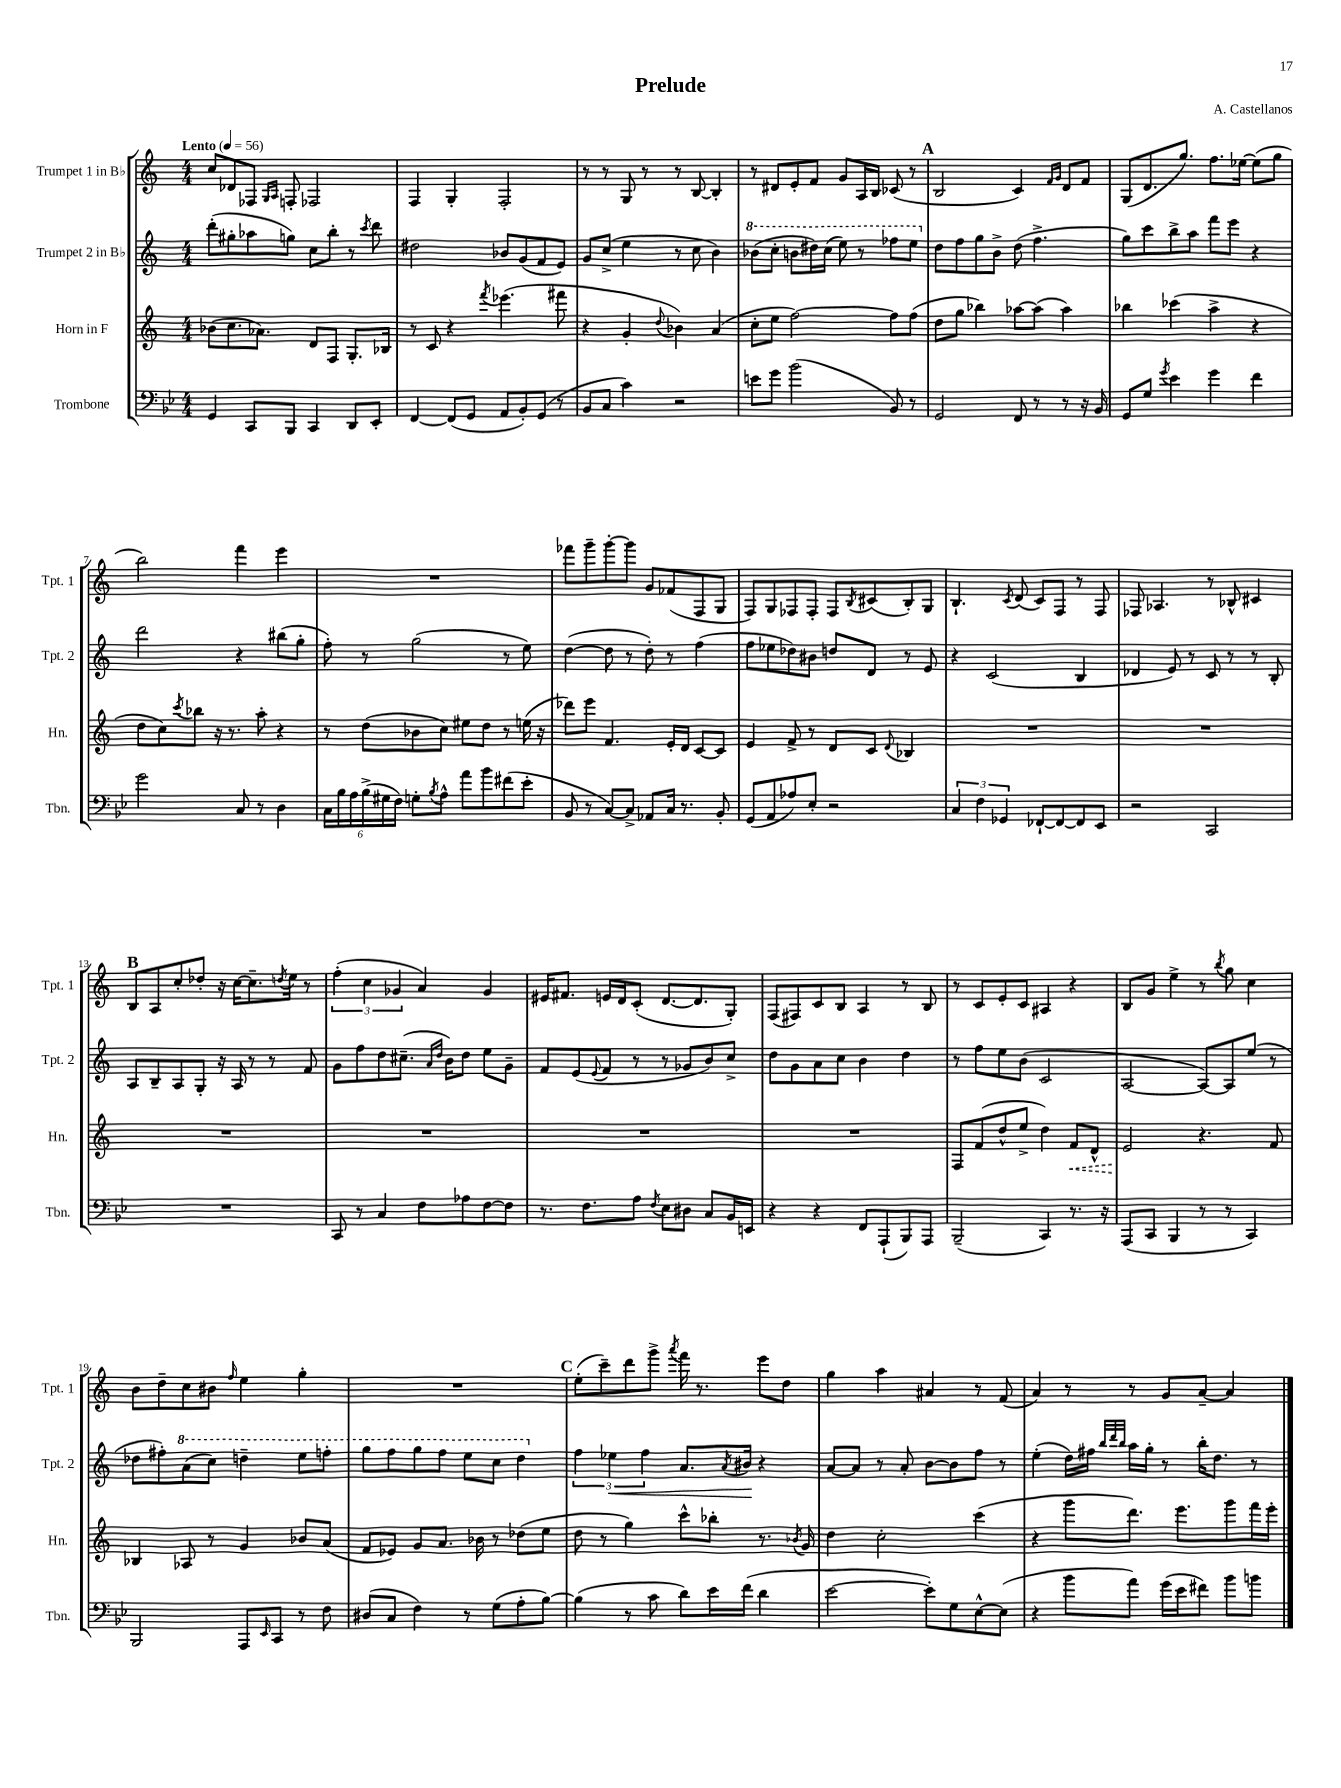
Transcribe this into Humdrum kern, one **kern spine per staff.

**kern	**kern	**kern	**kern
*staff4	*staff3	*staff2	*staff1
*clefF4	*clefG2	*clefG2	*clefG2
*k[b-e-]	*k[]	*k[]	*k[]
*M4/4	*M4/4	*M4/4	*M4/4
*MM56	*MM56	*MM56	*MM56
4GG	(8b-	(8ddd'	8cc
.	8.cc	8gg#'	8d-
8CC	.	8aa-	8F-
.	8.a-)	.	.
.	.	.	16qqG
.	.	.	16qqA
8BBB-	.	8gg)	8F'
4CC	8d	8cc	2F-
.	8F	8bb'	.
8DD	8.G'	8r	.
.	.	8qccc	.
8EE-'	.	8ddd	.
.	16B-	.	.
=	=	=	=
[4FF	8r	2dd#	4F
.	8c	.	.
(8FF]	4r	.	4G'
8GG	.	.	.
.	8qfff	.	.
8AA	(4.eee-	8b-	2F'
8BB-')	.	(8g	.
(8GG	.	8f	.
8r	8fff#	8e)	.
=	=	=	=
8BB-	4r	8g	8r
8C	.	(8cc^	8r
4c)	4g'	4ee	8G
.	.	.	8r
.	8qqdd	.	.
2r	4b-)	8r	8r
.	.	8cc	[8B
.	(4a	4b)	4B']
=	=	=	=
8e	8cc'	(8bb-	8r
8g	8ee	8ccc'	8d#
(2b-	[2ff)	8bb	8e'
.	.	16ddd#)	8f
.	.	(16ccc	.
.	.	8eee)	8g
.	.	8r	16A
.	.	.	16B
8BB-)	8ff]	8fff-	(8c-
8r	(8ff	8eee	8r
=	=	=	=
2GG	8dd	8dd	2B
.	8gg	8ff	.
.	4bb-)	8gg	.
.	.	8b^	.
8FF	[8aa-	(8dd	4c)
8r	(8aa-]	4.ff^	.
.	.	.	16qqf
.	.	.	16qqg
8r	4aa-)	.	8d
16r	.	.	8f
16BB-	.	.	.
=	=	=	=
8GG	4bb-	8gg)	(8G
8G	.	8ccc	8.d
8qg	.	.	.
4e-	(4ccc-	8bb^	.
.	.	.	8.gg)
.	.	8aa	.
4g	4aa^	8fff	8.ff
.	.	8eee	.
.	.	.	[16ee-
4f	4r	4r	(8ee-]
.	.	.	8gg
=	=	=	=
2g	8dd	2ddd	2bb)
.	8cc)	.	.
.	8qccc	.	.
.	8bb-	.	.
.	16r	.	.
.	8.r	.	.
8C	.	4r	4fff
8r	8aa'	.	.
4D	4r	(8bb#	4eee
.	.	8gg'	.
=	=	=	=
24C	8r	8ff')	1r
24B-	.	.	.
24A	.	.	.
(24B-^	(8dd	8r	.
24G#	.	.	.
24F)	.	.	.
8G'	8b-	(2gg	.
8qB-	.	.	.
8A^^	8cc)	.	.
8a	8ee#	.	.
8b-	8dd	.	.
(8f#	8r	8r	.
8e-'	(16ee	8ee)	.
.	16r	.	.
=	=	=	=
8BB-	8ddd-)	([4dd	8fff-
8r	8eee	.	8ggg~
[8C)	4.f	8dd]	[8ggg'
8C^]	.	8r	8ggg]
8AA-	.	8dd')	8g
16C	16e'	8r	(8f-
8.r	16d	.	.
.	[8c	(4ff	8F
8BB-'	8c]	.	8G
=	=	=	=
(8GG	4e	8ff	8F)
8AA	.	8ee-	8G
8A-)	8f^	8dd-)	8F-
8E-'	8r	8b#	8F-'
2r	8d	8dd	8F-
.	.	.	8qB
.	8c	8d	(8c#
.	8qqd	.	.
.	4B-	8r	8B')
.	.	8e	8G
=	=	=	=
6C	1r	4r	4.B`
6F	.	.	.
.	.	(2c	.
6GG-	.	.	.
.	.	.	8qc
.	.	.	(8d
[8FF-`	.	.	8c)
8FF-_	.	.	8F
8FF-]	.	4B	8r
8EE-	.	.	8F
=	=	=	=
2r	1r	4d-	8F-
.	.	.	4.A-
.	.	8e)	.
.	.	8r	.
2CC	.	8c	8r
.	.	8r	8B-^^
.	.	8r	4c#
.	.	8B'	.
=	=	=	=
1r	1r	8A	8B
.	.	8B~	8A
.	.	8A	8cc'
.	.	8G'	8dd-'
.	.	16r	16r
.	.	16A	[16cc
.	.	8r	8.cc~]
.	.	8r	.
.	.	.	8qdd
.	.	.	16ee
.	.	8f	8r
=	=	=	=
8CC	1r	8g	(6ff'
8r	.	8ff	.
.	.	.	6cc
4C	.	8dd	.
.	.	.	6g-
.	.	(8.cc#~	.
8F	.	.	4a)
.	.	16qqa	.
.	.	16qqdd	.
.	.	16b)	.
8A-	.	8dd	.
[8F	.	8ee	4g-
8F]	.	8g~	.
=	=	=	=
8.r	1r	8f	16e#
.	.	.	8.f#
.	.	(8e	.
8.F	.	.	.
.	.	8qqe	.
.	.	8f	16e
.	.	.	16d
8A	.	8r	(8c'
8qF	.	.	.
8E-	.	8r	[8.d
8D#	.	8g-	.
.	.	.	8.d]
8C	.	8b)	.
16BB-	.	8cc^	8G')
16EE	.	.	.
=	=	=	=
4r	1r	8dd	(8F
.	.	8g	8F#)
4r	.	8a	8c
.	.	8cc	8B
8FF	.	4b	4A
(8AAA`	.	.	.
8BBB-)	.	4dd	8r
8AAA	.	.	8B
=	=	=	=
(2BBB-~	8F	8r	8r
.	(8f	8ff	8c
.	8dd^^	8ee	8e'
.	8ee^	(8b	8c
4CC)	4dd)	2c	4A#
8.r	8f	.	4r
.	8d^^	.	.
16r	.	.	.
=	=	=	=
(8AAA	2e	[2A	8B
8CC	.	.	8g
4BBB-	.	.	4ee^
8r	4.r	8A_)	8r
.	.	.	8qbb
8r	.	8A]	8gg
4CC)	.	(8ee	4cc
.	8f	8r	.
=	=	=	=
2BBB-	4B-	8dd-	8b
.	.	8ff#')	8dd~
.	8A-	(8aa	8cc
.	8r	8ccc)	8b#
.	.	.	16qqff
8AAA	4g	4ddd~	4ee
16qqEE-	.	.	.
8CC	.	.	.
8r	8b-	8eee	4gg'
8F	(8a	8fff'	.
=	=	=	=
(8D#	8f	8ggg	1r
8C	8e-)	8fff	.
4F)	8g	8ggg	.
.	8.a	8fff	.
8r	.	8eee	.
.	16b-	.	.
(8G	8r	8ccc	.
8A'	(8dd-	4ddd	.
[8B-)	8ee	.	.
=	=	=	=
(4B-]	8dd	6ff	(8ee'
.	8r	.	8ccc~)
.	.	6ee-	.
8r	4gg)	.	8ddd
.	.	6ff	.
8c	.	.	8ggg^
.	.	.	8qaaa
8d)	8ccc^^	8.a	16fff
.	.	.	8.r
16e-	8bb-'	.	.
.	.	8qa	.
(16f	.	16b#	.
4d	8.r	4r	8eee
.	.	.	8dd
.	8qb-	.	.
.	16g	.	.
=	=	=	=
[2e-	4dd	[8a	4gg
.	.	8a]	.
.	2cc'	8r	4aa
.	.	8a'	.
8e-'])	.	[8b	4a#
8G	.	8b]	.
[8E-^^	(4ccc	8ff	8r
(8E-]	.	8r	(8f
=	=	=	=
4r	4r	(4ee'	4a)
8b-	8ggg	16dd)	8r
.	.	16ff#	.
.	.	32qqbb	.
.	.	32qqddd	.
.	.	32qqbb	.
8a)	8.ddd)	16aa	8r
.	.	16gg'	.
(16g	.	8r	8g
16e-	8.eee	.	.
8f#)	.	16bb'	[8a~
.	.	8.dd	.
8b-	8ggg	.	4a]
8b	16fff	8r	.
.	16eee'	.	.
==	==	==	==
*-	*-	*-	*-
